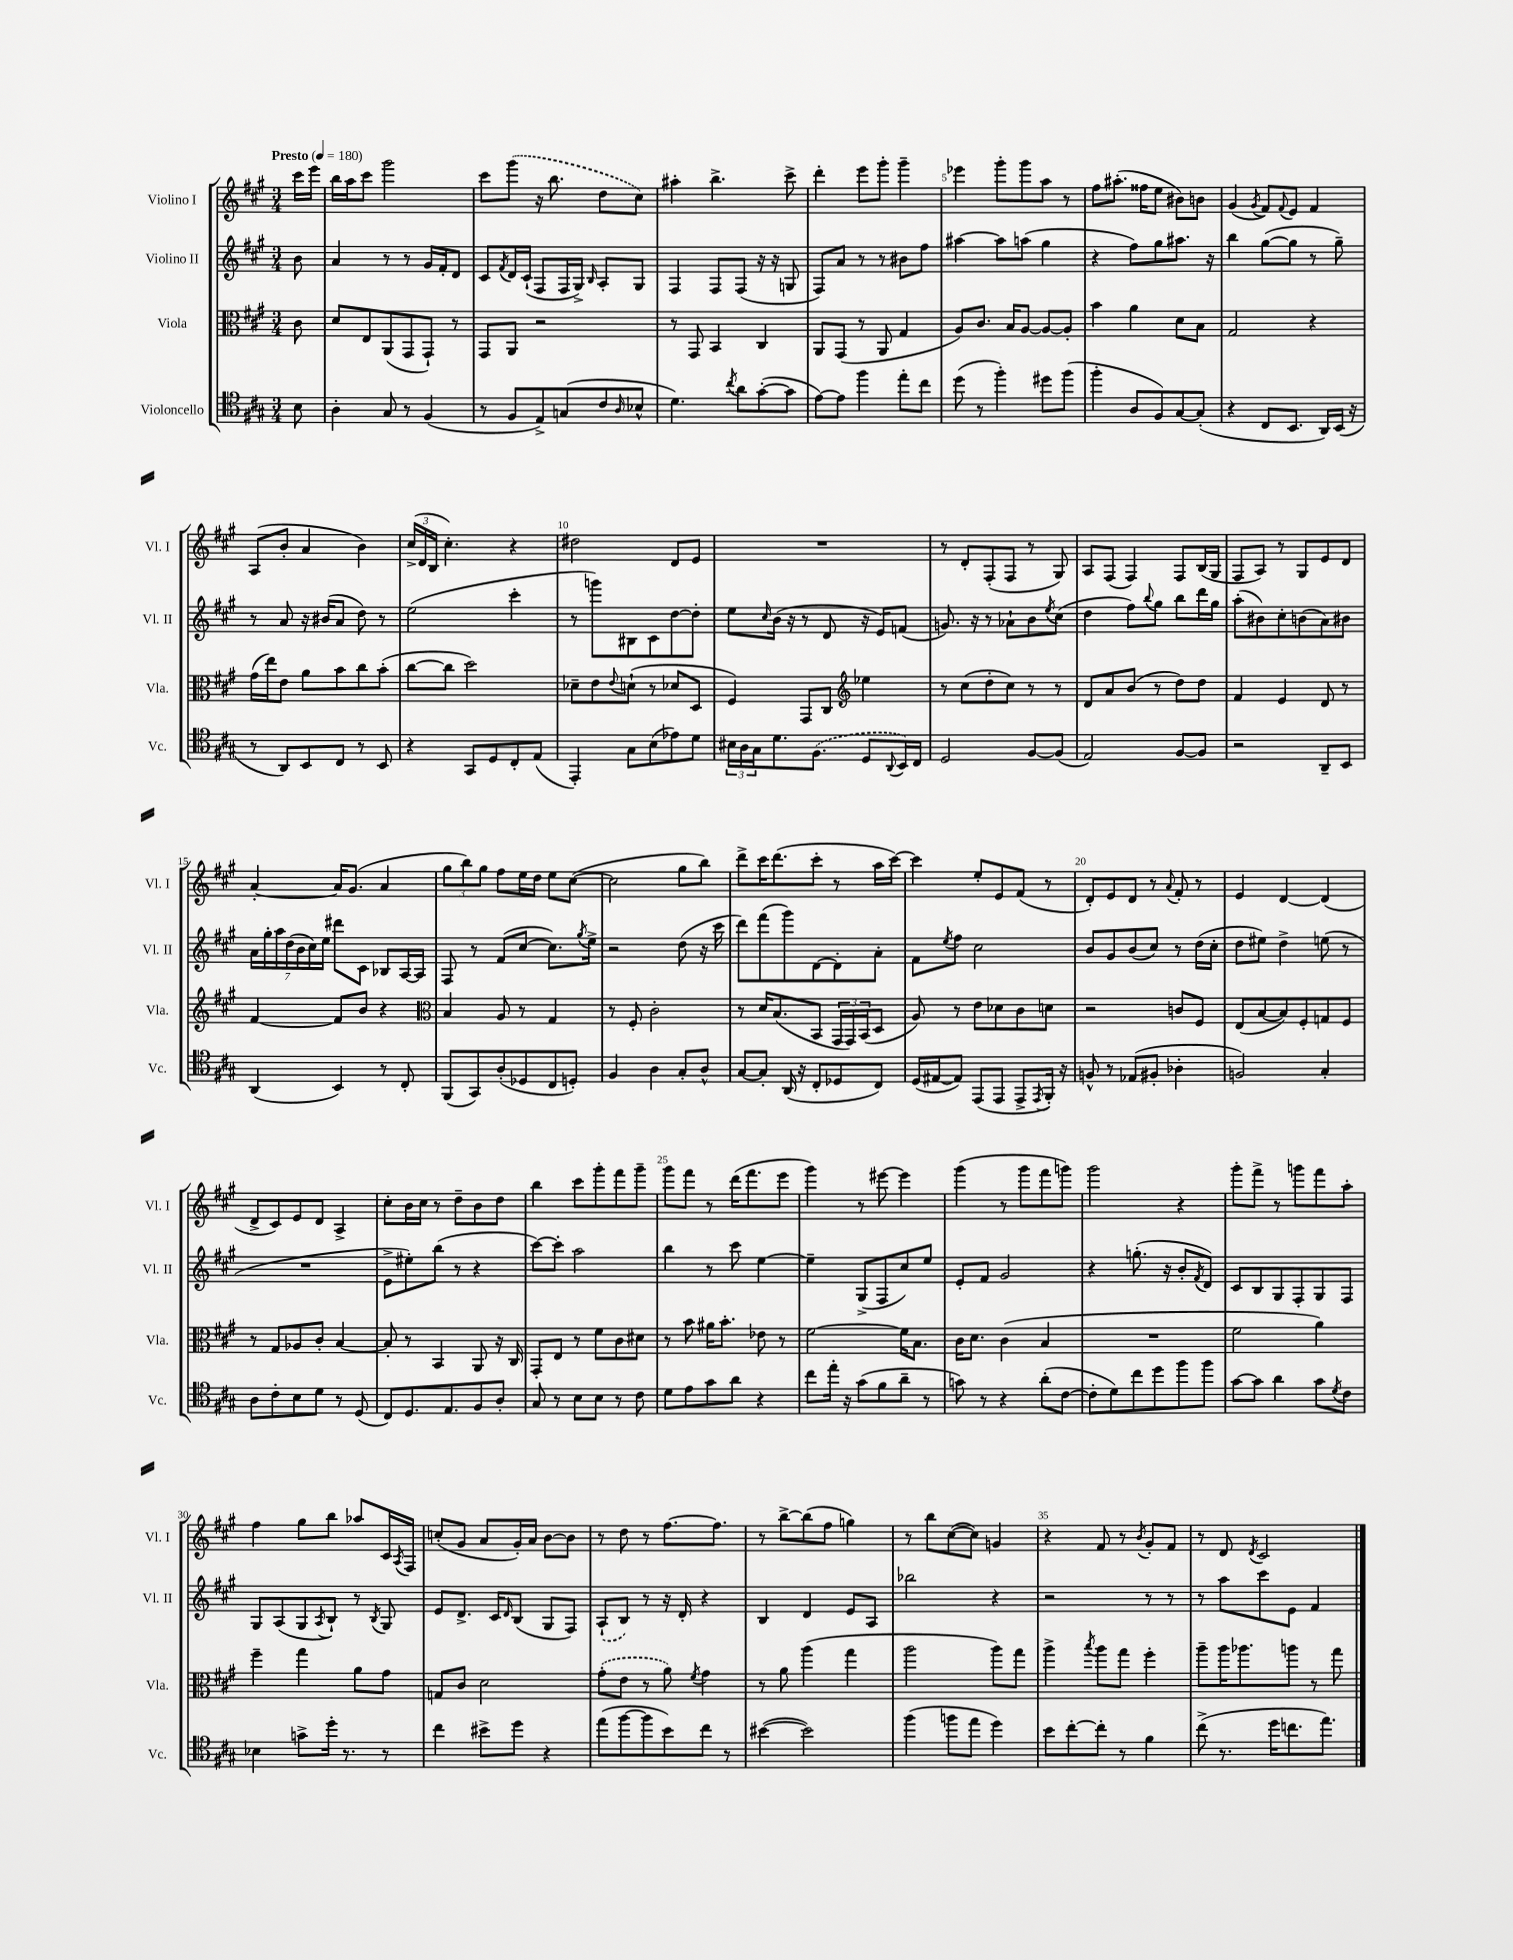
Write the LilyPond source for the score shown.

<<
\new StaffGroup <<
\new Staff = "s0" \with { instrumentName = "Violino I" shortInstrumentName = "Vl. I" } {
    \clef treble \key a \major \numericTimeSignature \time 3/4 \partial 8 \tempo "Presto" 4 = 180
    cis'''16 e'''16 |
    b''16 a''16 cis'''8 gis'''2 |
    cis'''8 \once \slurDashed gis'''8( r16 b''8. d''8 cis''8) |
    ais''4-. b''4.-> cis'''8-> |
    d'''4-. e'''8 gis'''8-. gis'''4-- |
    ees'''4 gis'''8-. gis'''8 a''8 r8 |
    fis''8 ais''8.-.( fisis''16 e''8 bis'8) b'8 |
    gis'4( \acciaccatura { gis'8 } fis'8) \appoggiatura { fis'8 } e'8 fis'4 |
    a8( b'8-. a'4 b'4) |
    \tuplet 3/2 { cis''16->( d'16 b16 } cis''4.-.) r4 |
    dis''2 d'8 e'8 |
    R2. |
    r8 d'8-. fis8-.( fis8 r8 gis8) |
    a8 fis8( fis4) fis8 b16( gis16 |
    fis8 a8) r8 gis8 e'8 d'8 |
    a'4~-. a'16 gis'8.( a'4 |
    \tuplet 3/2 { gis''8 b''8) gis''8 } fis''8 e''16 d''16 e''8 cis''8~( |
    cis''2 gis''8 b''8) |
    d'''8-> cis'''16 d'''8.( cis'''8-. r8 a''16 cis'''16~) |
    cis'''4 e''8-. e'8 fis'8( r8 |
    d'8-.) e'8 d'8 r8 \appoggiatura { a'8 } fis'8-. r8 |
    e'4 d'4~ d'4( |
    d'8-> cis'8) e'8 d'8 a4-> |
    cis''8-. b'16 cis''16 r8 d''8-- b'8 d''8 |
    b''4 cis'''8 gis'''8-. fis'''8 gis'''8-- |
    gis'''8 fis'''8 r8 d'''16( fis'''8. e'''8 |
    gis'''4) r8 eis'''8~ eis'''4 |
    gis'''4( r8 gis'''8 fis'''8 g'''8) |
    gis'''2 r4 |
    gis'''8-. fis'''8-> r8 g'''8 fis'''8 a''8-. |
    fis''4 gis''8 b''8 aes''8 cis'16 \acciaccatura { a8 } fis16 |
    c''8-.( gis'8 a'8 gis'16-.) a'16 b'8~ b'8 |
    r8 d''8 r8 fis''8.~ fis''8. |
    r8 b''8~-> b''8( fis''8 g''4) |
    r8 b''8 cis''8~( cis''8) g'4 |
    r4 fis'8 r8 \acciaccatura { b'8 } gis'8-. fis'8 |
    r8 d'8 \acciaccatura { d'8 } cis'2 \bar "|." |
}
\new Staff = "s1" \with { instrumentName = "Violino II" shortInstrumentName = "Vl. II" } {
    \clef treble \key a \major \numericTimeSignature \time 3/4 \partial 8
    b'8 |
    a'4 r8 r8 gis'16 fis'16-. d'8 |
    cis'8 \acciaccatura { fis'8 } d'16 cis'16-!( fis8 fis16 gis16->) \grace { b16 } a8-. gis8 |
    fis4 fis8 fis8( r16 r16 g8 |
    fis8) a'8 r8 r8 bis'8 fis''8 |
    ais''4~ ais''8 a''8( gis''4 |
    r4 fis''8) gis''8 ais''8. r16 |
    b''4 gis''8~( gis''8 r8 gis''8--) |
    r8 a'8 r16 bis'16( a'8 d''8) r8 |
    e''2( cis'''4-. |
    r8 g'''8) bis8 cis'8 d''8~ d''8-. |
    e''8 \grace { cis''16 } b'16( r16 r8 d'8 r16 e'16) f'8( |
    g'8.) r16 r8 aes'8-! b'8 \acciaccatura { e''8 } cis''8( |
    d''4 fis''8) \appoggiatura { b''8 } gis''8 b''8 d'''16 gis''16 |
    a''8-.( bis'8) cis''8-. b'8( a'8) bis'8 |
    \tuplet 7/4 { a'16 gis''16-. a''16 d''16( b'16 cis''16) e''16 } dis'''8 cis'8 bes8 a16~ a16 |
    fis8 r8 fis'8( cis''8~ cis''8.) \acciaccatura { gis''8 } e''16-> |
    r2 d''8( r16 cis'''16 |
    d'''8) fis'''8( gis'''8) d'8~ d'8-. a'8-. |
    fis'8 \acciaccatura { e''8 } fis''8 cis''2 |
    b'8 gis'8 b'8( cis''8) r8 d''16( cis''16-. |
    d''8 eis''8) d''4-> e''8( r8 |
    R2. |
    e'8-> eis''8-.) b''8( r8 r4 |
    cis'''8~) cis'''8-. a''2 |
    b''4 r8 cis'''8 e''4~ |
    e''4-- gis8->( fis8 cis''8) e''8 |
    e'8-. fis'8 gis'2 |
    r4 g''8.-.( r16 b'8-. \acciaccatura { fis'8 } d'8) |
    cis'8 b8 gis8 fis8-. gis8 fis8 |
    gis8 a8( gis8 \acciaccatura { a8 } b8-!) r8 \acciaccatura { b8 } gis8 |
    e'8 d'8.-> cis'16 \grace { d'16 } b8( gis8 fis8) |
    \once \slurDashed a8-!( b8) r8 r16 d'16-. r4 |
    b4 d'4 e'8 a8 |
    bes''2 r4 |
    r2 r8 r8 |
    r8 a''8 cis'''8 e'8 fis'4 \bar "|." |
}
\new Staff = "s2" \with { instrumentName = "Viola" shortInstrumentName = "Vla." } {
    \clef alto \key a \major \numericTimeSignature \time 3/4 \partial 8
    cis'8 |
    d'8 e8 a,8( gis,8 gis,8-!) r8 |
    gis,8 a,8 r2 |
    r8 gis,8 b,4 cis4 |
    a,8 gis,8( r8 a,8 gis4 |
    a8) cis'8. b16 a8~ a8~ a8-. |
    b'4 a'4 d'8 b8 |
    gis2 r4 |
    gis'16( e''16) e'8 a'8 b'8 cis''8 b'8-.( |
    cis''8~ cis''8 d''2) |
    des'8-- e'8 \appoggiatura { e'8 } d'8-!( r8 des'8 d8 |
    fis4) gis,8 cis8 \clef treble ees''4 |
    r8 cis''8( d''8-. cis''8) r8 r8 |
    d'8 a'8 b'8( r8 d''8) d''8 |
    fis'4 e'4 d'8 r8 |
    fis'4~ fis'8 b'8 r4 |
    \clef alto b4 a8 r8 gis4 |
    r8 fis8-. cis'2-. |
    r8 d'16 b8.( b,8 \tuplet 3/2 { gis,16 gis,16) b,16( } d8 |
    a8) r8 e'8 des'8 cis'8 d'8 |
    r2 c'8 fis8 |
    e8( b8~ b8) fis8-. g8 fis8 |
    r8 gis8 aes8 cis'8-. b4~ |
    b8-. r8 b,4 a,8 r16 cis16 |
    gis,8-. e8 r8 fis'8 cis'8 dis'8 |
    r8 b'8 ais'16 b'8.-. ees'8 r8 |
    fis'2~ fis'16 b8. |
    cis'16 d'8. cis'4( b4 |
    R2. |
    fis'2 a'4) |
    fis''4-- gis''4 a'8 gis'8 |
    g8 cis'8 d'2 |
    \once \slurDashed gis'8-.( e'8 r8 a'8) \acciaccatura { fis'8 } gis'4 |
    r8 a'8 a''4( gis''4 |
    a''2 a''8) gis''8 |
    a''4-> \acciaccatura { b''8 } a''8 gis''8 fis''4-. |
    a''8-- a''16 aes''8. a''8 r8 gis''8 \bar "|." |
}
\new Staff = "s3" \with { instrumentName = "Violoncello" shortInstrumentName = "Vc." } {
    \clef tenor \key a \major \numericTimeSignature \time 3/4 \partial 8
    b8 |
    a4-. gis8 r8 fis4( |
    r8 fis8 e8->) g8( cis'8 \grace { a16 } bes8-^ |
    d'4.) \acciaccatura { cis''8 } a'8 gis'8~-.( gis'8 |
    e'8~) e'8 fis''4 e''8-. cis''8 |
    d''8( r8 fis''4-.) dis''8 fis''8( |
    fis''4-. a8 fis8) gis8~ gis8-.( |
    r4 cis8 b,8. a,16) b,16( r16 |
    r8 a,8) b,8 cis8 r8 b,8 |
    r4 gis,8 d8 cis8-. e8( |
    e,4-.) gis8 b8( ees'8) d'8 |
    \tuplet 3/2 { bis16 a16 gis16 } d'8. \once \slurDashed fis8.( d8 \appoggiatura { a,8 } b,16) cis16 |
    d2 fis8~ fis8( |
    e2) fis8~ fis8 |
    r2 a,8-- b,8 |
    a,4( b,4) r8 cis8-. |
    fis,8( gis,8) a8-.( des8 cis8 d8-.) |
    fis4 a4 gis8-. a8-^ |
    gis8~ gis8-. a,16( r16 cis8-. des8 cis8) |
    d16( eis16~ eis8) e,8( e,8 e,8-> \acciaccatura { e,8 } fis,16-.) r16 |
    f8-^ r8 ees8( fis8-. aes4-. |
    f2) gis4-. |
    a8 cis'8-. b8 d'8 r8 d8( |
    cis8) d8. e8. fis8 a8-. |
    gis8 r8 b8 b8 r8 cis'8 |
    d'8 e'8 gis'8 a'8 r4 |
    cis''8 e''16-. r16 gis'8( fis'8 a'8-- r8 |
    g'8) r8 r4 a'8-.( cis'8~ |
    cis'8-. d'8) cis''8 d''8 fis''8 fis''8 |
    gis'8~ gis'8 a'4 gis'8 \acciaccatura { d'8 } cis'8 |
    bes4 g'8-> d''16-. r8. r8 |
    cis''4 bis'8-> d''8 r4 |
    e''8( fis''8~ fis''8 b'8) cis''8 r8 |
    bis'4~( bis'2) |
    fis''4( f''8 e''8 d''4) |
    b'8 cis''8~-. cis''8-. r8 fis'4 |
    cis''8->( r8. d''16 c''8. e''8.) \bar "|." |
}
>>
>>
\layout { \context { \Score \override BarNumber.break-visibility = ##(#f #t #t) barNumberVisibility = #(every-nth-bar-number-visible 5) } }
